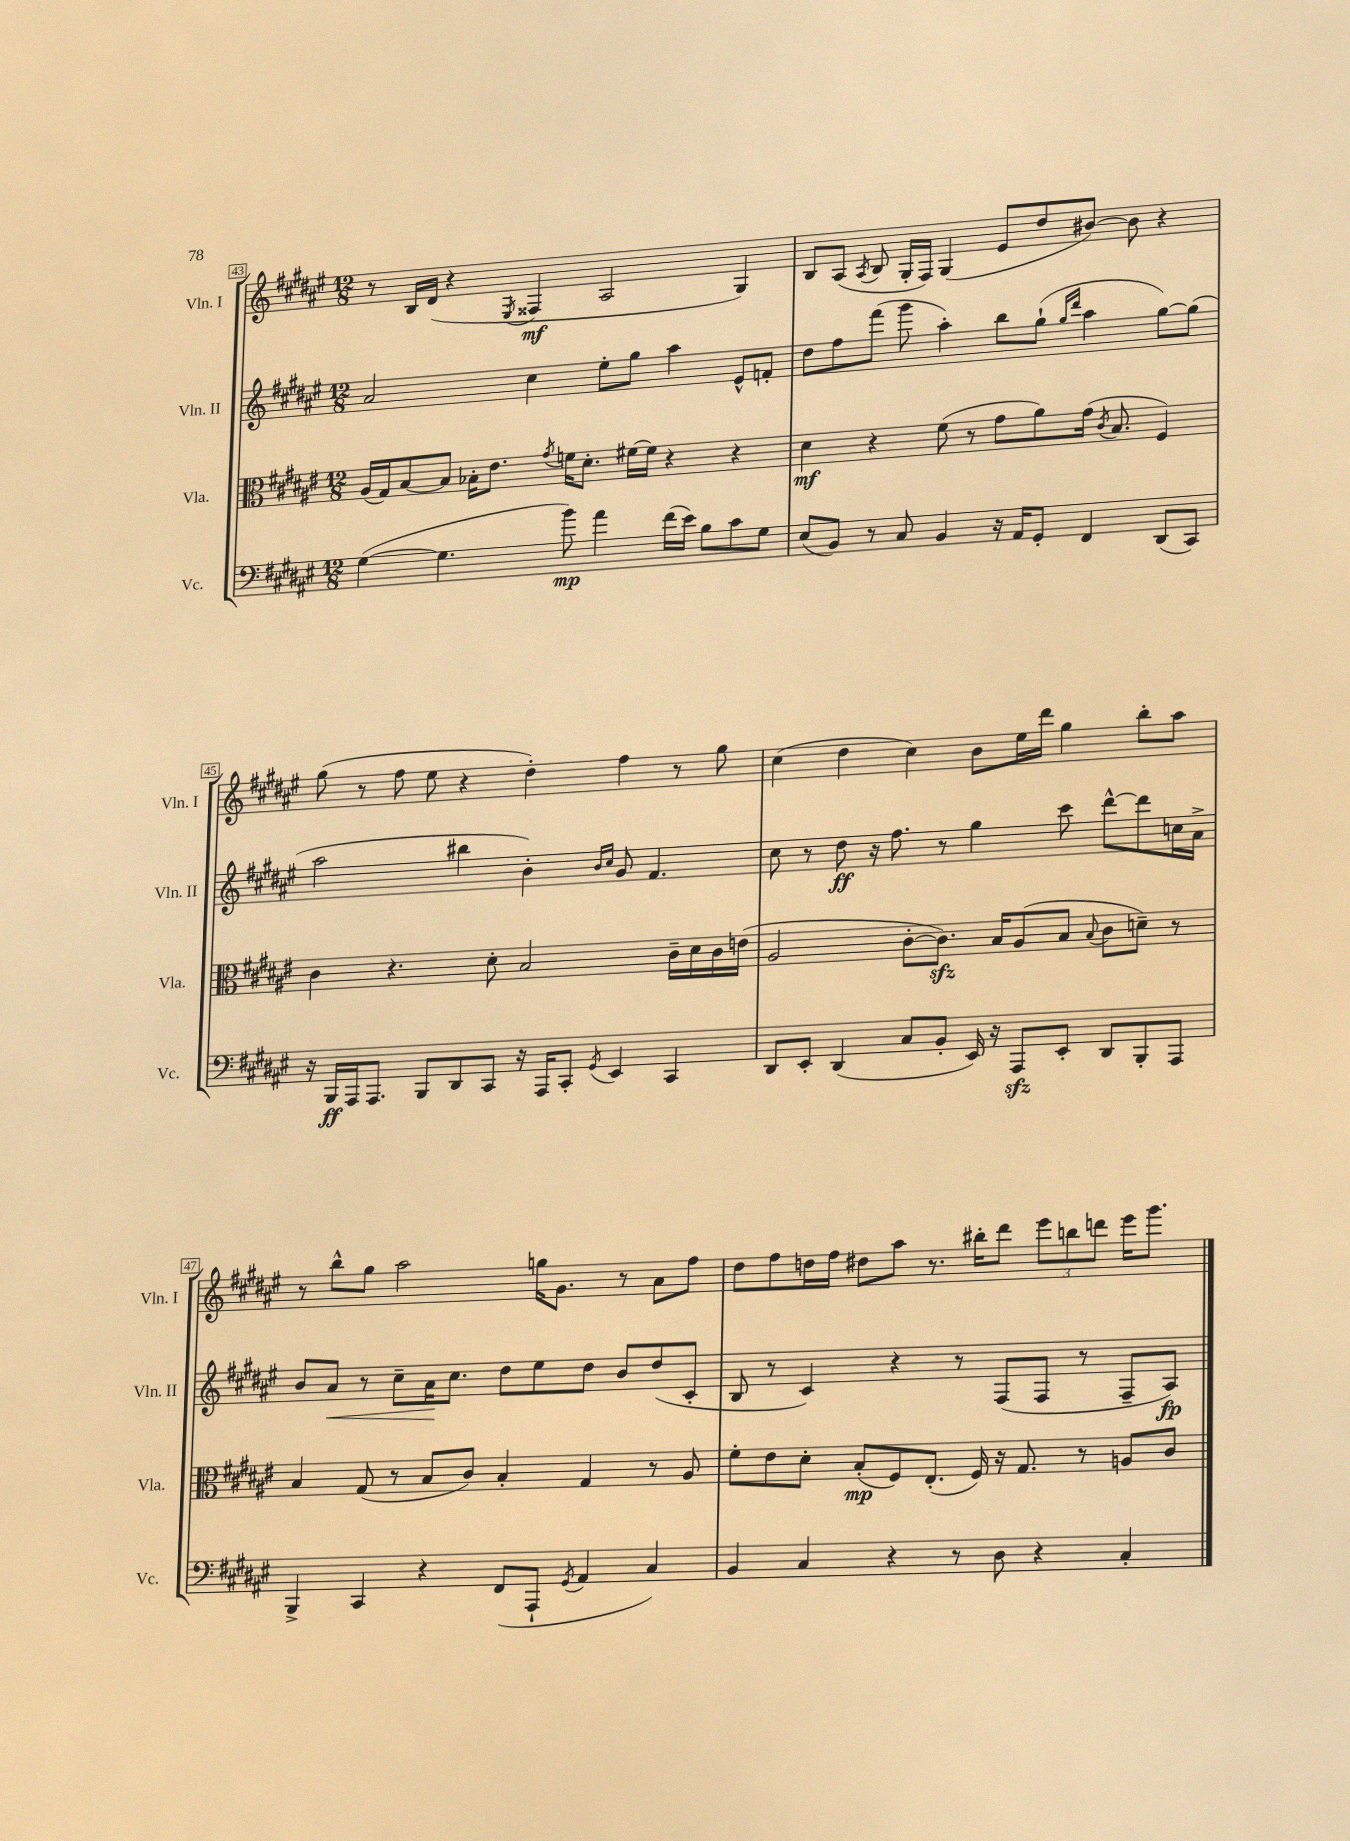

**kern	**kern	**kern	**kern
*staff4	*staff3	*staff2	*staff1
*clefF4	*clefC3	*clefG2	*clefG2
*k[f#c#g#d#a#e#]	*k[f#c#g#d#a#e#]	*k[f#c#g#d#a#e#]	*k[f#c#g#d#a#e#]
*M12/8	*M12/8	*M12/8	*M12/8
([4G#	(16A#	2a#	8r
.	16G#)	.	.
.	[8B	.	16B
.	.	.	(16d#
4.G#]	8B]	.	4r
.	16B-'	.	.
.	8.e#	.	.
.	.	.	8qE#
.	.	4cc#	4F##
.	8qg#	.	.
8b)	16f	.	.
.	8.d#'	.	.
4a#	.	8ee#'	2A#
.	[16f#	8gg#	.
.	16f#]	.	.
(16f#	4r	4aa#	.
16e#)	.	.	.
8B	.	.	.
8c#	4r	8e#^^	4G#)
8G#	.	8f'	.
=	=	=	=
(8E#	4d#	8dd#	8B
8BB)	.	8ff#	(8A#
.	.	.	8qA#
8r	4r	(8fff#	8B
8C#	.	8ggg#	16G#'
.	.	.	16F#)
4BB	(8f#	4aa#')	(4G#
.	8r	.	.
16r	8g#	8bb	8e#
16AA#	.	.	.
8GG#'	8a#)	(8gg#`	8dd#
.	.	16qqgg#	.
.	.	16qqddd#	.
4FF#	(16g#	4aa#	[8b#)
.	8qc#	.	.
.	8.B	.	.
.	.	.	8b#]
(8DD#	4F#)	[8gg#)	4r
8CC#)	.	(8gg#]	.
=	=	=	=
16r	4c#	2aa#	(8gg#
16BBB	.	.	.
16AAA#	.	.	8r
8.AAA#	.	.	.
.	4.r	.	8ff#
8BBB	.	.	8ee#
8DD#	.	4bb#	4r
8CC#	8d#'	.	.
16r	2B	4b')	4dd#')
16AAA#	.	.	.
8CC#'	.	.	.
.	.	16qqb	.
8qGG#	.	16qqcc#	.
4EE#	.	8g#	4ff#
.	.	4.f#	.
4CC#	16c#~	.	8r
.	16d#	.	.
.	16c#	.	8gg#
.	(16e	.	.
=	=	=	=
8DD#	2A#	8cc#	(4cc#
8EE#'	.	8r	.
(4DD#	.	8dd#	4dd#
.	.	16r	.
.	.	8.ff#	.
8C#	[8c#'	.	4cc#)
8BB'	8.c#])	8r	.
16EE#)	.	4gg#	8b
16r	16B	.	.
8AAA#	(8A#	.	16ee#
.	.	.	16ddd#
8EE#'	8B	8ccc#	4gg#
.	8qqB	.	.
8DD#	8c#	[8ddd#^^	.
8BBB'	8d~)	8ddd#]	8bb'
8AAA#	8r	16cc	8aa#
.	.	16a#^	.
=	=	=	=
4BBB^	4B	8b	8r
.	.	8a#	8bb^^
4CC#	(8G#	8r	8gg#
.	8r	8cc#~	2aa#
4r	8B	16a#	.
.	.	8.cc#	.
.	8c#)	.	.
(8FF#	4B'	8dd#	.
8AAA#`	.	8ee#	16gg
.	.	.	8.g#
8qGG#	.	.	.
4AA#	4G#	8dd#	.
.	.	8b	8r
4C#)	8r	(8dd#	8a#
.	8A#	8c#'	8ff#
=	=	=	=
4BB	8f#'	8B	8dd#
.	8e#	8r	8ff#
4C#	8d#'	4c#)	16dd
.	.	.	16ff#
.	(8B'	.	8dd#
4r	8F#)	4r	8aa#
.	(8.E#'	.	8.r
8r	.	8r	.
.	16F#)	.	16bb#'
8D#	16r	(8F#	8ddd#
.	8.G#	.	.
4r	.	8F#	12eee#
.	.	.	12bb
.	8r	8r	.
.	.	.	12ddd
4C#'	8A	8F#~	16eee#
.	.	.	8.ggg#
.	8c#	8A#)	.
==	==	==	==
*-	*-	*-	*-
